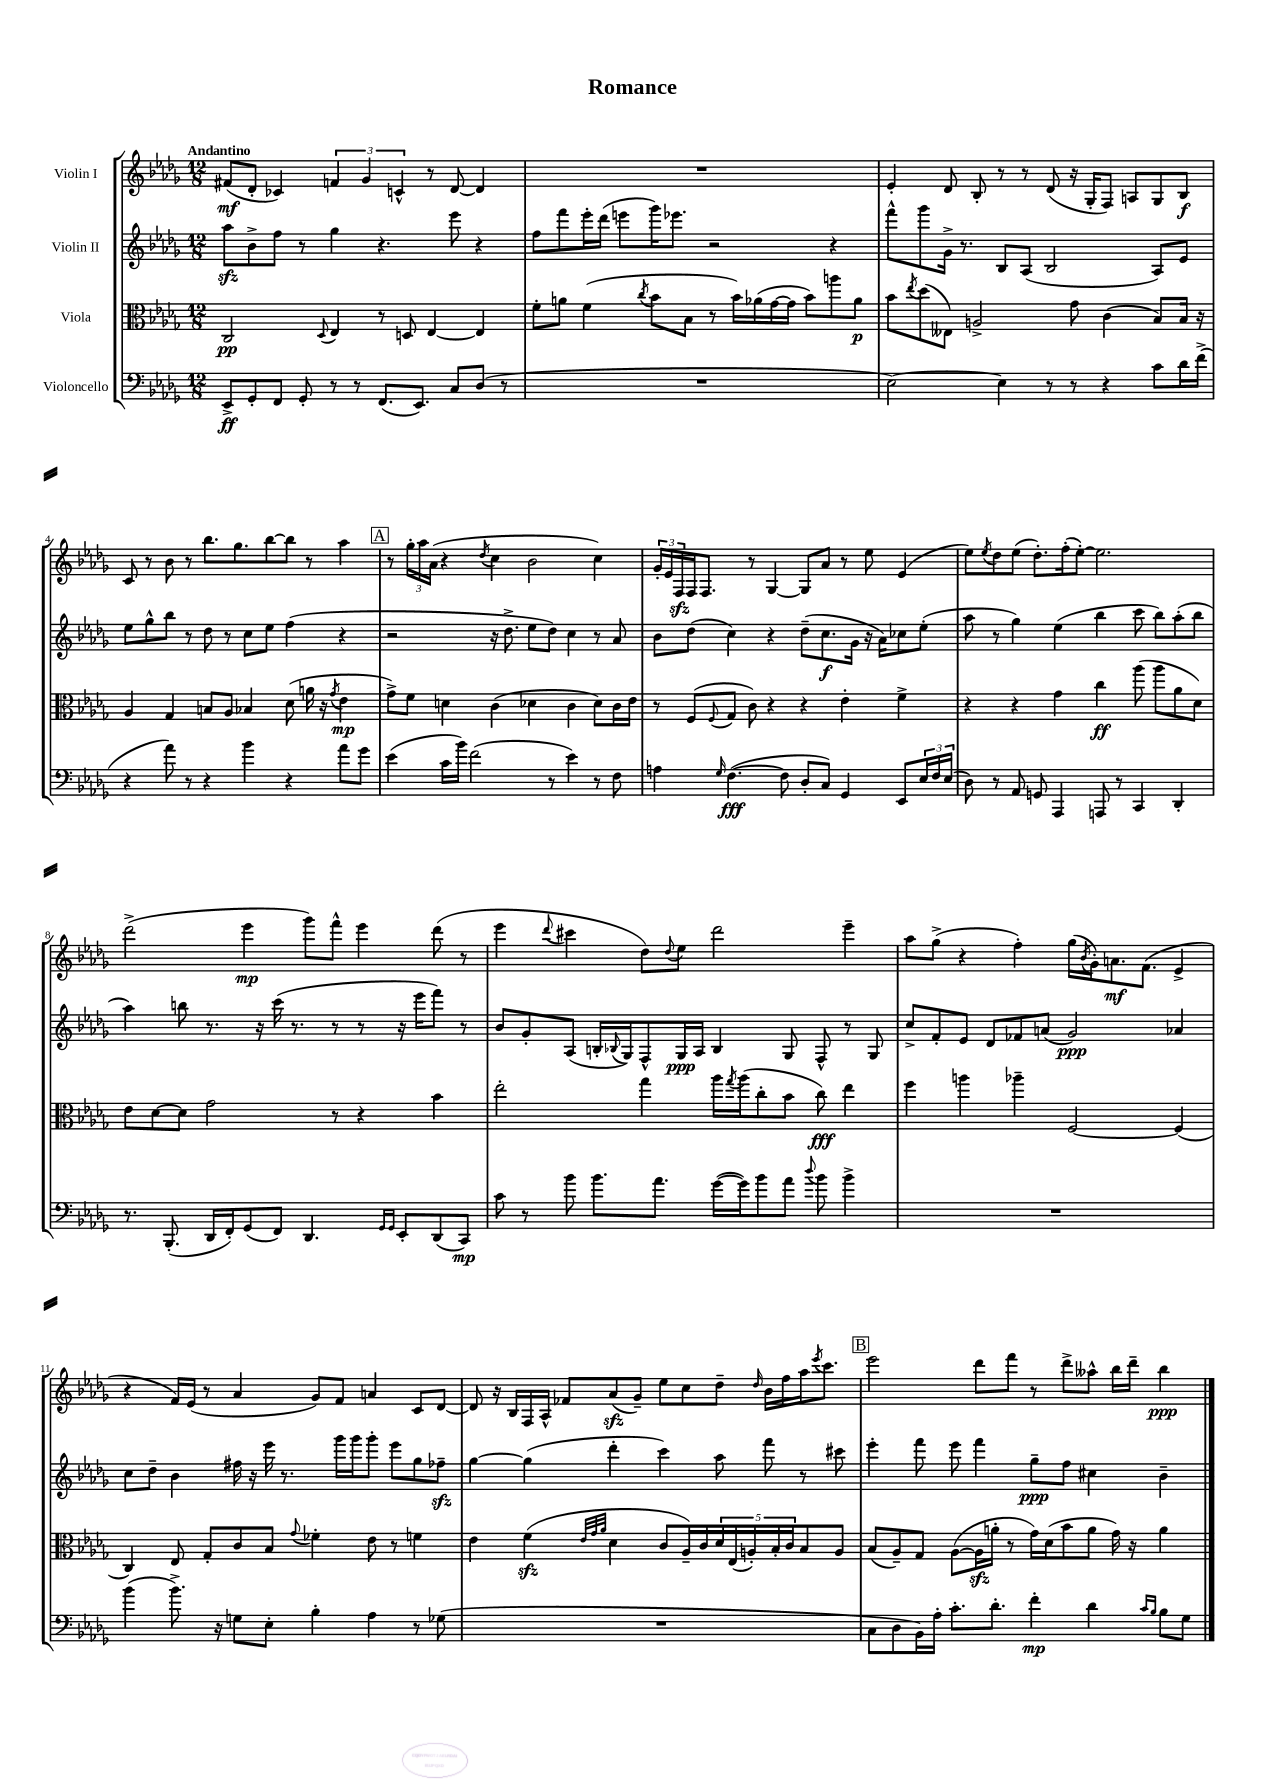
\header { title = "Romance" }
<<
\new StaffGroup <<
\new Staff = "s0" \with { instrumentName = "Violin I" } {
    \clef treble \key des \major \numericTimeSignature \time 12/8 \tempo "Andantino"
    fis'8\mf( des'8-. ces'4) \tuplet 3/2 { f'4 ges'4 c'4-^ } r8 des'8~ des'4 |
    R1. |
    ees'4-. des'8 bes8-. r8 r8 des'8( r16 ges16-. f8) a8 ges8 bes8\f |
    c'8 r8 bes'8 r8 bes''8. ges''8. bes''8~ bes''8 r8 aes''4 |
    \mark \markup { \box "A" } r8 \tuplet 3/2 { ges''16-. aes''16 aes'16( } r4 \acciaccatura { des''8 } c''4 bes'2 c''4) |
    \tuplet 3/2 { ges'16-. ees'16 f16\sfz } f16 f8. r8 ges4~ ges8 aes'8 r8 ees''8 ees'4( |
    ees''8) \acciaccatura { ees''8 } des''8 ees''8( des''8.-.) f''16-.( ees''8~-.) ees''2. |
    des'''2->( ees'''4\mp ges'''8) f'''8-^ ees'''4 des'''8( r8 |
    ees'''4 \appoggiatura { des'''8 } cis'''4 des''8) \appoggiatura { des''8 } ees''8 des'''2 ees'''4-- |
    aes''8 ges''8->( r4 f''4-.) ges''16( \acciaccatura { bes'8 } ges'16-.) a'8.\mf f'8.( ees'4-> |
    r4 f'16) ees'16( r8 aes'4 ges'8) f'8 a'4 c'8 des'8~ |
    des'8 r16 bes16 f16 aes16-^ fes'8 aes'8\sfz( ges'8--) ees''8 c''8 des''8-- \grace { des''16 } bes'16 f''16 aes''16 \acciaccatura { ees'''8 } c'''8. |
    \mark \markup { \box "B" } ees'''2 des'''8 f'''8 r8 des'''8-> aeses''8-^ bes''16 des'''16-- bes''4\ppp \bar "|." |
}
\new Staff = "s1" \with { instrumentName = "Violin II" } {
    \clef treble \key des \major \numericTimeSignature \time 12/8
    aes''8\sfz bes'8-> f''8 r8 ges''4 r4. ees'''8 r4 |
    f''8 f'''8 ees'''16-. des'''16( e'''8 ges'''16) ees'''8. r2 r4 |
    f'''8-^ ges'''8 ges'16-> r8. bes8 aes8( bes2 aes8) ees'8 |
    ees''8 ges''8-^ bes''8 r8 des''8 r8 c''8 ees''8 f''4( r4 |
    \mark \markup { \box "A" } r2 r16 des''8.-> ees''8 des''8) c''4 r8 aes'8 |
    bes'8 des''8( c''4) r4 des''8--( c''8.\f ges'16 r16 aes'16) ces''8 ees''8-.( |
    aes''8 r8 ges''4) ees''4( bes''4 c'''8 bes''8) aes''8-.( bes''8 |
    aes''4) b''8 r8. r16 c'''16( r8. r8 r8 r16 ees'''16 f'''8) r8 |
    bes'8 ges'8-. aes8( b16-. \appoggiatura { bes8 } ges16) f8-^ ges16\ppp aes16 bes4 ges8 f8-^ r8 ges8 |
    c''8-> f'8-. ees'8 des'8 fes'8 a'8( ges'2\ppp) aes'4 |
    c''8 des''8-- bes'4 fis''16 r16 ees'''16 r8. ges'''16 ges'''16 ges'''8-. ees'''8 ges''8 fes''8--\sfz |
    ges''4~ ges''4( des'''4-. c'''4) aes''8 f'''8 r8 cis'''8 |
    \mark \markup { \box "B" } ees'''4-. f'''8 ees'''8 f'''4 ges''8--\ppp f''8 cis''4 bes'4-- \bar "|." |
}
\new Staff = "s2" \with { instrumentName = "Viola" } {
    \clef alto \key des \major \numericTimeSignature \time 12/8
    c2\pp \appoggiatura { des8 } ees4 r8 d8 ees4~ ees4 |
    f'8-. a'8 f'4( \acciaccatura { c''8 } bes'8 bes8 r8 bes'16) aes'16( ges'16~ ges'16 bes'8) a''8 aes'8\p |
    bes'8 \acciaccatura { ees''8 } des''8( eeses8) a2-> ges'8 c'4( bes8) bes16 r16 |
    aes4 ges4 b8 aes8 bes4 des'8( a'16 r16 \acciaccatura { ges'8 } ees'4\mp |
    \mark \markup { \box "A" } ges'8->) f'8 d'4 c'4( des'4 c'4 des'8) c'16 ees'16 |
    r8 f8( \appoggiatura { f8 } ges8 c'8) r4 r4 ees'4-. f'4-> |
    r4 r4 ges'4 c''4\ff aes''8( aes''8 aes'8 des'8) |
    ees'8 des'8~ des'8 ges'2 r8 r4 bes'4 |
    ees''2-. ges''4 aes''16 \acciaccatura { ges''8 } aes''16( c''8-. bes'8 c''8\fff) ees''4 |
    f''4 a''4 aes''4-- f2~ f4( |
    c4) ees8 ges8-. c'8 bes8 \appoggiatura { ges'8 } fes'4-. ees'8 r8 f'4 |
    ees'4 f'4\sfz( \grace { ees'32 ges'32 aes'32 } des'4 c'8 aes16--) c'16 \tuplet 5/4 { des'16 ees16( a16-.) bes16-. c'16 } bes8 a8 |
    \mark \markup { \box "B" } bes8( aes8--) ges8 aes8~( aes16\sfz a'16-. r8 ges'16) des'16( bes'8 a'8 ges'16) r16 a'4 \bar "|." |
}
\new Staff = "s3" \with { instrumentName = "Violoncello" } {
    \clef bass \key des \major \numericTimeSignature \time 12/8
    ees,8->\ff ges,8-. f,8 ges,8-. r8 r8 f,8.( ees,8.) c8 des8( r8 |
    R1. |
    ees2~) ees4 r8 r8 r4 c'8 des'16 f'16->( |
    r4 aes'8) r8 r4 bes'4 r4 aes'8 ges'8 |
    \mark \markup { \box "A" } ees'4( c'16 bes'16) f'2( r8 ees'4) r8 f8 |
    a4 \grace { ges16 } f4.~\fff( f8 des8-. c8) ges,4 ees,8 \tuplet 3/2 { ees16 f16 ees16( } |
    des8) r8 aes,8 g,8 aes,,4 a,,8 r8 c,4 des,4-. |
    r8. bes,,8.-.( des,16 f,16-.) ges,8( f,8) des,4. \grace { ges,16 ges,16 } ees,8-. des,8( c,8\mp) |
    c'8 r8 bes'8 bes'8. aes'8. ges'16~( ges'16) bes'8 aes'8 \appoggiatura { des''8 } bes'8 bes'4-> |
    R1. |
    bes'4( bes'8.->) r16 g8 ees8-. bes4-. aes4 r8 ges8( |
    R1. |
    \mark \markup { \box "B" } c8 des8 bes,16) aes16-. c'8.-. des'8.-. f'4-.\mp des'4 \grace { c'16 bes16 } bes8 ges8 \bar "|." |
}
>>
>>
